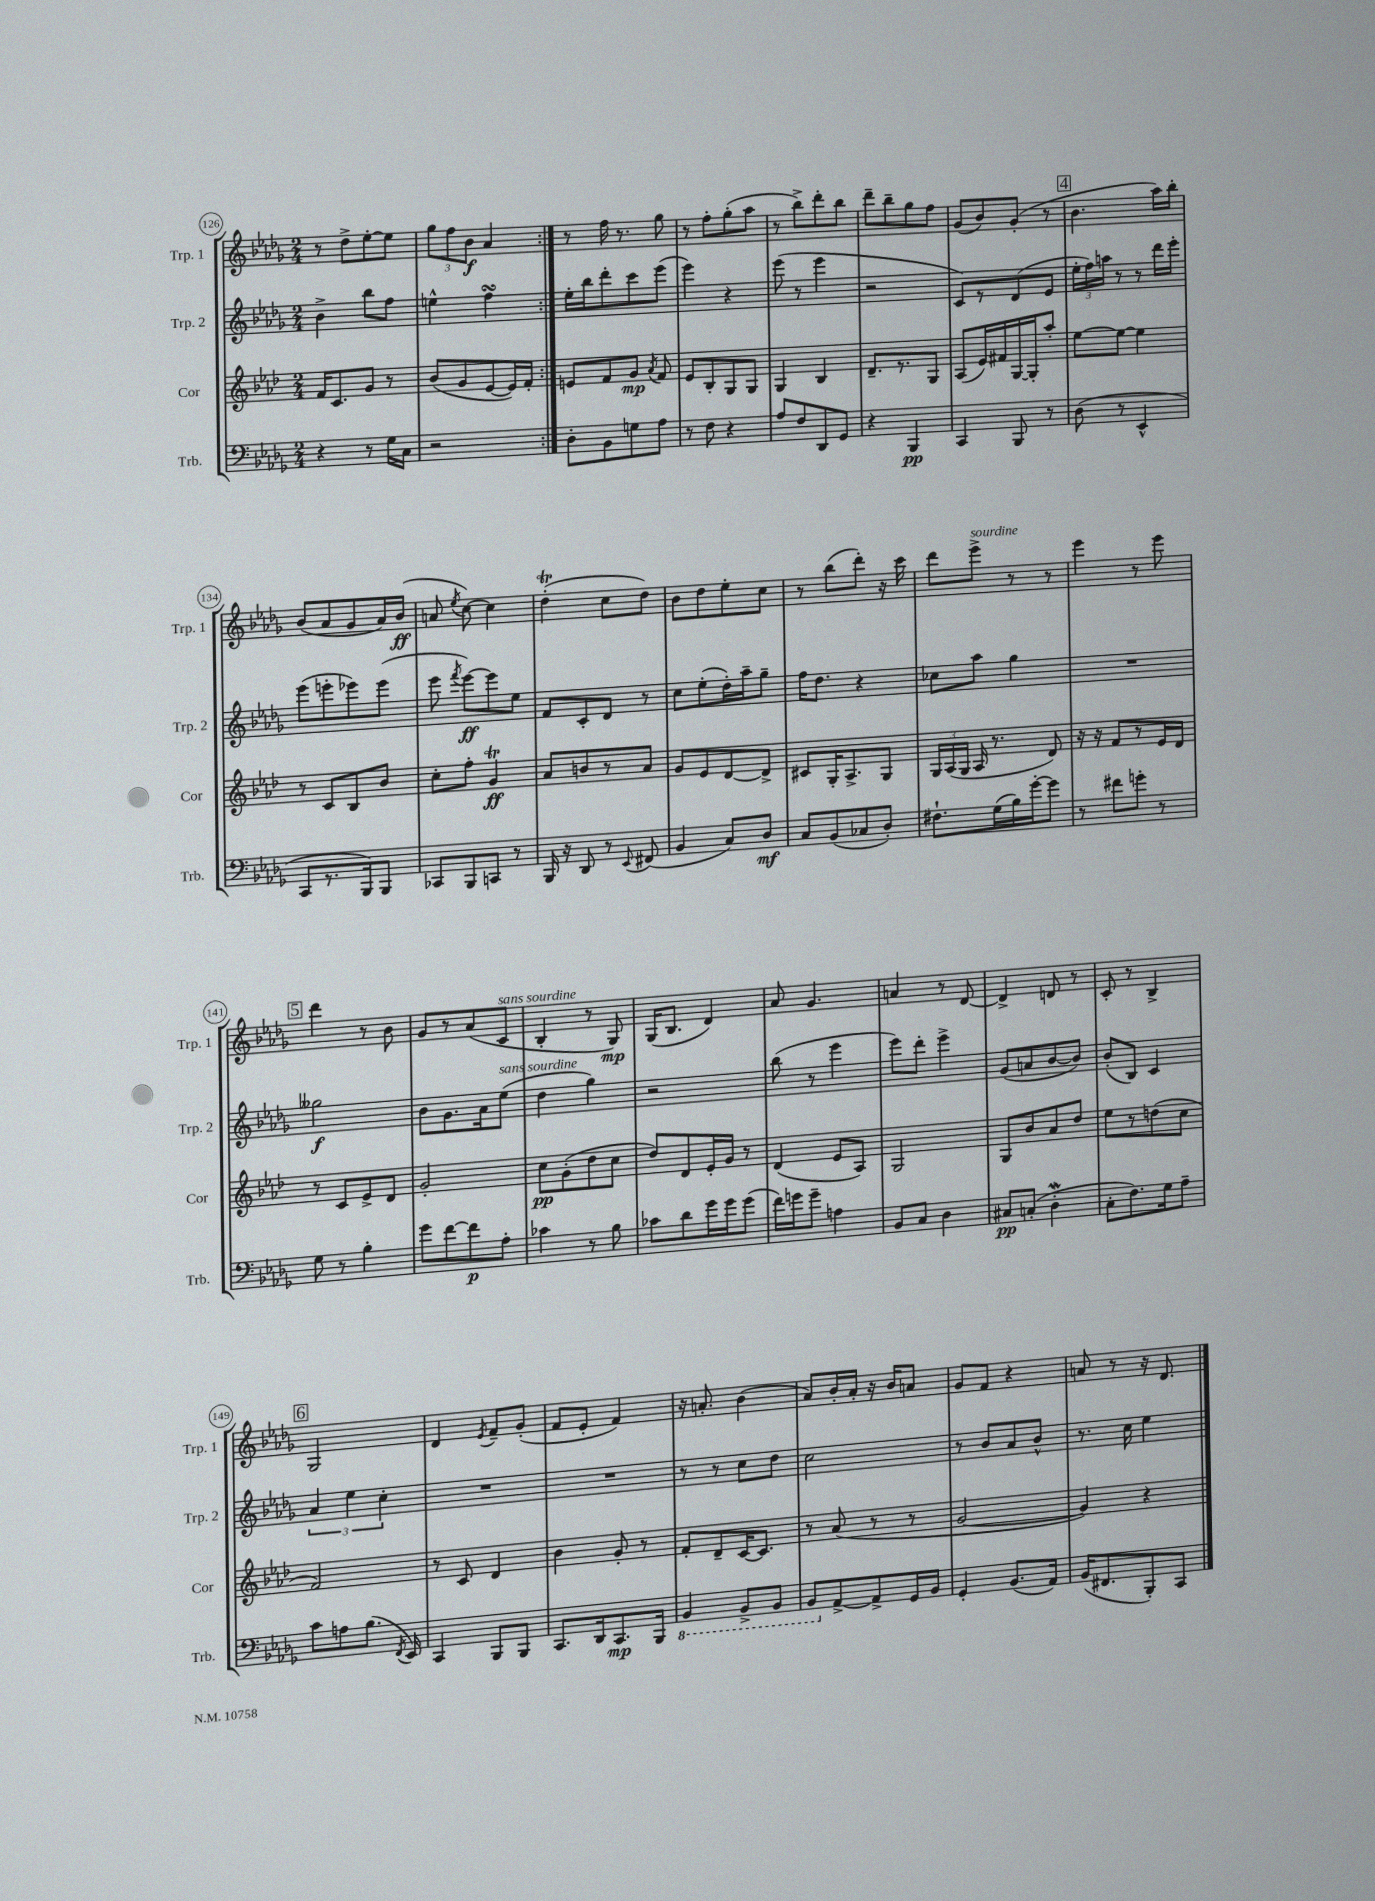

**kern	**dynam	**kern	**dynam	**kern	**dynam	**kern	**dynam
*part4	*part4	*part3	*part3	*part2	*part2	*part1	*part1
*staff4	*staff4	*staff3	*staff3	*staff2	*staff2	*staff1	*staff1
*I"Trb.	*	*I"Cor	*	*I"Trp. 2	*	*I"Trp. 1	*
*I'Trb.	*	*I'Cor	*	*I'Trp. 2	*	*I'Trp. 1	*
*clefF4	*	*clefG2	*	*clefG2	*	*clefG2	*
*k[b-e-a-d-g-]	*	*k[b-e-a-d-]	*	*k[b-e-a-d-g-]	*	*k[b-e-a-d-g-]	*
*M2/4	*	*M2/4	*	*M2/4	*	*M2/4	*
=126	=126	=126	=126	=126	=126	=126	=126
4r	.	16f/KL	.	4b-^\	.	8r	.
.	.	8.c/	.	.	.	.	.
.	.	.	.	.	.	8dd-^\L	.
8r	.	8g/J	.	8bb-\L	.	[8ee-'\	.
16G-\LL	.	8r	.	8ff\J	.	8ee-\J]	.
16C\JJ	.	.	.	.	.	.	.
=127	=127	=127	=127	=127	=127	=127	=127
2r	.	(8b-/L	.	4een^^\	.	12gg-\L	.
.	.	.	.	.	.	12ff\	.
.	.	8g/	.	.	.	.	.
.	.	.	.	.	.	12b-\J	f
.	.	[8e-/	.	4ffsSsS\	.	4a-/	.
.	.	16e-/L])	.	.	.	.	.
.	.	16f'/JJ	.	.	.	.	.
=128:|!	=128:|!	=128:|!	=128:|!	=128:|!	=128:|!	=128:|!	=128:|!
8D-'\L	.	8en/L	.	16ee-'\LL	.	8r	.
.	.	.	.	16bb-\J	.	.	.
8BB-\	.	8f/	.	8ddd-'\	.	16ff\	.
.	.	.	.	.	.	8.r	.
8Gn\	.	8g/J	mp	8ccc\	.	.	.
.	.	8qa-/	.	.	.	.	.
8A-\J	.	8f/	.	(8eee-\J	.	8gg-\	.
=129	=129	=129	=129	=129	=129	=129	=129
8r	.	8e-/L	.	4eee-\)	.	8r	.
8F\	.	8B-'/	.	.	.	8ff'\L	.
4r	.	8G/	.	4r	.	(8gg-'\	.
.	.	8G/J	.	.	.	8aa-\J	.
=130	=130	=130	=130	=130	=130	=130	=130
8A-/L	.	4G/	.	(8eee-\	.	8r	.
8F/	.	.	.	8r	.	8bb-^\L)	.
8DD-/	.	4B-/	.	4eee-\	.	8ddd-'\	.
8GG-/J	.	.	.	.	.	8bb-\J	.
=131	=131	=131	=131	=131	=131	=131	=131
4r	.	8.d-~/L	.	2r	.	8ddd-~\L	.
.	.	.	.	.	.	8bb-~\	.
.	.	8.r	.	.	.	.	.
4BBB-/	pp	.	.	.	.	8gg-\	.
.	.	8G/J	.	.	.	8ff\J	.
=132	=132	=132	=132	=132	=132	=132	=132
4CC/	.	(8A-/L	.	8c/L)	.	(8g-/L	.
.	.	16e-/L)	.	8r	.	8b-/)	.
.	.	16f#X/	.	.	.	.	.
8BBB-/	.	[16G/	.	(8d-/	.	(8g-'/J	.
.	.	16G'/J]	.	.	.	.	.
8r	.	8aa-'/J	.	8e-/J	.	8r	.
!!LO:REH:place=s1:t=4
=133	=133	=133	=133	=133	=133	=133	=133
(8D-\	.	[8ee-\L	.	24ee-'\LL	.	4.b-\	.
.	.	.	.	24ff\)	.	.	.
.	.	.	.	24aan\JJ	.	.	.
8r	.	8ee-\J_	.	8r	.	.	.
4EE-^^/	.	4ee-\]	.	8r	.	.	.
.	.	.	.	16ddd-\LL	.	16aa-\LL)	.
.	.	.	.	16eee-'\JJ	.	16bb-'\JJ	.
!!LO:LB:g=z
=134	=134	=134	=134	=134	=134	=134	=134
8CC/L	.	8r	.	(8eee-\L	.	(8b-/L	.
8.r	.	8c/L	.	8eeen'\	.	8a-/	.
.	.	8B-/	.	8eee-X\)	.	8g-/	.
16BBB-/k)	.	.	.	.	.	.	.
8BBB-/J	.	8b-/J	.	(8eee-\J	.	16a-/L)	.
.	.	.	.	.	.	(16b-/JJ	ff
=135	=135	=135	=135	=135	=135	=135	=135
8CC-X/L	.	8cc'\L	.	8eee-\	.	8an/	.
.	.	.	.	8qfff/	.	8qee-/	.
8BBB-/	.	8ff'\J	.	[8eee-\L)	ff	[8cc\)	.
8CCn/J	.	4gt/	ff	8eee-\]	.	4cc\]	.
8r	.	.	.	8ee-\J	.	.	.
=136	=136	=136	=136	=136	=136	=136	=136
16BBB-/	.	8a-/L	.	8f/L	.	(4dd-T'\	.
16r	.	.	.	.	.	.	.
8DD-/	.	8bn/	.	8c'/	.	.	.
8r	.	8r	.	8d-/J	.	8cc\L	.
8qqEE-/	.	.	.	.	.	.	.
(8FF#X/	.	8a-/J	.	8r	.	8dd-\J)	.
=137	=137	=137	=137	=137	=137	=137	=137
4BB-/	.	8g/L	.	8cc\L	.	8b-\L	.
.	.	8e-/	.	(8ee-'\	.	8dd-\	.
8C/L)	.	[8d-/	.	16dd-'\L)	.	8ee-'\	.
.	.	.	.	16aa-~\J	.	.	.
8D-/J	mf	8d-^/J]	.	8gg-~\J	.	8cc\J	.
=138	=138	=138	=138	=138	=138	=138	=138
8C/L	.	8c#X/L	.	16ff\KL	.	8r	.
.	.	.	.	8.dd-\J	.	.	.
(8BB-/	.	16G'/K	.	.	.	(8bb-\L	.
.	.	8.A-^/	.	.	.	.	.
8C-X/	.	.	.	4r	.	8ddd-'\J)	.
8D-'/J)	.	8G/J	.	.	.	16r	.
.	.	.	.	.	.	16ccc\	.
=139	=139	=139	=139	=139	=139	=139	=139
8.F#X`\L	.	24G/LL	.	8cc-X\L	.	8ddd-\L	.
.	.	(24A-/	.	.	.	.	.
.	.	24G/JJ	.	.	.	.	.
!	!	!	!	!	!	!LO:TX:a:i:t=sourdine	!
.	.	16A-/	.	8aa-\J	.	8eee-^\J	.
(16G-\L	.	8.r	.	.	.	.	.
16B-\)	.	.	.	4gg-\	.	8r	.
[16g-'\J	.	.	.	.	.	.	.
8g-\J]	.	8d-/)	.	.	.	8r	.
=140	=140	=140	=140	=140	=140	=140	=140
8r	.	16r	.	2r	.	4eee-\	.
.	.	16r	.	.	.	.	.
8f#X\L	.	8f/L	.	.	.	.	.
8gn'\J	.	8r	.	.	.	8r	.
8r	.	16e-/L	.	.	.	8eee-\	.
.	.	16d-/JJ	.	.	.	.	.
!!LO:LB:g=z
!!LO:REH:place=s1:t=5
=141	=141	=141	=141	=141	=141	=141	=141
8G-\	.	8r	.	2gg--X\	f	4ddd-\	.
8r	.	8c/L	.	.	.	.	.
4B-'\	.	8e-^/	.	.	.	8r	.
.	.	8d-/J	.	.	.	8b-\	.
=142	=142	=142	=142	=142	=142	=142	=142
8g-\L	.	2g'/	.	8b-\L	.	8g-/L	.
[8f\	.	.	.	8.g-\	.	8r	.
8f\]	p	.	.	.	.	(8a-/	.
.	.	.	.	16a-\k	.	.	.
!	!	!	!	!	!	!LO:TX:a:i:t=sans sourdine	!
!	!	!	!	!LO:TX:a:i:t=sans sourdine	!	!	!
8A-'\J	.	.	.	(8ee-\J	.	8c/J	.
=143	=143	=143	=143	=143	=143	=143	=143
4c-X\	.	8cc\L	pp	4dd-\	.	4B-'/	.
.	.	(8g'\	.	.	.	.	.
8r	.	8dd-\	.	4gg-\)	.	8r	.
8B-\	.	8cc\J	.	.	.	8G-/)	mp
=144	=144	=144	=144	=144	=144	=144	=144
8c-X\L	.	8dd-/L)	.	2r	.	(16G-/KL	.
.	.	.	.	.	.	8.B-/J	.
8d-\	.	8d-/	.	.	.	.	.
16g-\L	.	16e-'/L	.	.	.	4d-/)	.
16g-\J	.	16g/JJ	.	.	.	.	.
(8g-\J	.	8r	.	.	.	.	.
=145	=145	=145	=145	=145	=145	=145	=145
16f\LL)	.	(4d-/	.	(8bb-\	.	8a-/	.
16gn\J	.	.	.	.	.	.	.
8g~\J	.	.	.	8r	.	4.g-/	.
4An\	.	8e-/L	.	4eee-\	.	.	.
.	.	8A-/J)	.	.	.	.	.
=146	=146	=146	=146	=146	=146	=146	=146
8BB-/L	.	2G/	.	8eee-\L)	.	4an/	.
8C/J	.	.	.	8ddd-'\J	.	.	.
4D-\	.	.	.	4eee-^\	.	8r	.
.	.	.	.	.	.	[8d-/	.
=147	=147	=147	=147	=147	=147	=147	=147
8C#X/L	pp	8G/L	.	(8g-/L	.	4d-^/]	.
(8Cn'/J	.	8b-/	.	8an/	.	.	.
4D-w'\	.	8a-/	.	[8b-/	.	8dn/	.
.	.	8dd-/J	.	8b-/J])	.	8r	.
=148	=148	=148	=148	=148	=148	=148	=148
8C'\L	.	8ee-\L	.	(8b-'/L	.	8c'/	.
8.F\)	.	8r	.	8B-/J)	.	8r	.
.	.	(8ddn\	.	4c/	.	4B-^/	.
16G-\k	.	.	.	.	.	.	.
8A-~\J	.	8cc\J	.	.	.	.	.
!!LO:LB:g=z
!!LO:REH:place=s1:t=6
=149	=149	=149	=149	=149	=149	=149	=149
8c\L	.	2f/)	.	6a-/	.	2G-/	.
8An\	.	.	.	.	.	.	.
.	.	.	.	6ee-\	.	.	.
(8.B-\J	.	.	.	.	.	.	.
.	.	.	.	6cc'\	.	.	.
8qFF/	.	.	.	.	.	.	.
16EE-/)	.	.	.	.	.	.	.
=150	=150	=150	=150	=150	=150	=150	=150
4CC/	.	8r	.	2r	.	4d-/	.
.	.	8c/	.	.	.	.	.
.	.	.	.	.	.	8qe-/	.
8BBB-/L	.	4d-/	.	.	.	8f~/L	.
8BBB-/J	.	.	.	.	.	(8g-'/J	.
=151	=151	=151	=151	=151	=151	=151	=151
8.CC/L	.	4b-\	.	2r	.	8f/L	.
.	.	.	.	.	.	8e-'/J	.
16DD-/k	.	.	.	.	.	.	.
8.CC/	mp	8g'/	.	.	.	4f/)	.
.	.	8r	.	.	.	.	.
16BBB-/Jk	.	.	.	.	.	.	.
=152	=152	=152	=152	=152	=152	=152	=152
*8ba	*	*	*	*	*	*	*
4BBB-/	.	8f'/L	.	8r	.	16r	.
.	.	.	.	.	.	8.an'/	.
.	.	8d-~/	.	8r	.	.	.
8BBB-^/L	.	[16c/K	.	8cc\L	.	(4b-\	.
.	.	8.c/J]	.	.	.	.	.
8BBB-/J	.	.	.	8dd-\J	.	.	.
=153	=153	=153	=153	=153	=153	=153	=153
8BBB-/L	.	8r	.	2cc\	.	8a-/L)	.
*X8ba	*	*	*	*	*	*	*
[8AA-^/	.	(8a-/	.	.	.	16b-'/L	.
.	.	.	.	.	.	16a-'/JJ	.
8AA-^/]	.	8r	.	.	.	16r	.
.	.	.	.	.	.	16b-/KL	.
16GG-/L	.	8r	.	.	.	8an/J	.
16BB-/JJ	.	.	.	.	.	.	.
=154	=154	=154	=154	=154	=154	=154	=154
4GG-'/	.	[2g/	.	8r	.	8g-/L	.
.	.	.	.	8b-/L	.	8f/J	.
(8.BB-/L	.	.	.	8a-/	.	4r	.
.	.	.	.	8b-^^/J	.	.	.
16AA-/Jk)	.	.	.	.	.	.	.
=155	=155	=155	=155	=155	=155	=155	=155
(16BB-/KL	.	4g/])	.	8.r	.	8an/	.
8.FF#X/	.	.	.	.	.	.	.
.	.	.	.	.	.	8r	.
.	.	.	.	16cc\	.	.	.
8BBB-'/)	.	4r	.	4ee-\	.	16r	.
.	.	.	.	.	.	8.d-/	.
8CC/J	.	.	.	.	.	.	.
==	==	==	==	==	==	==	==
*-	*-	*-	*-	*-	*-	*-	*-
